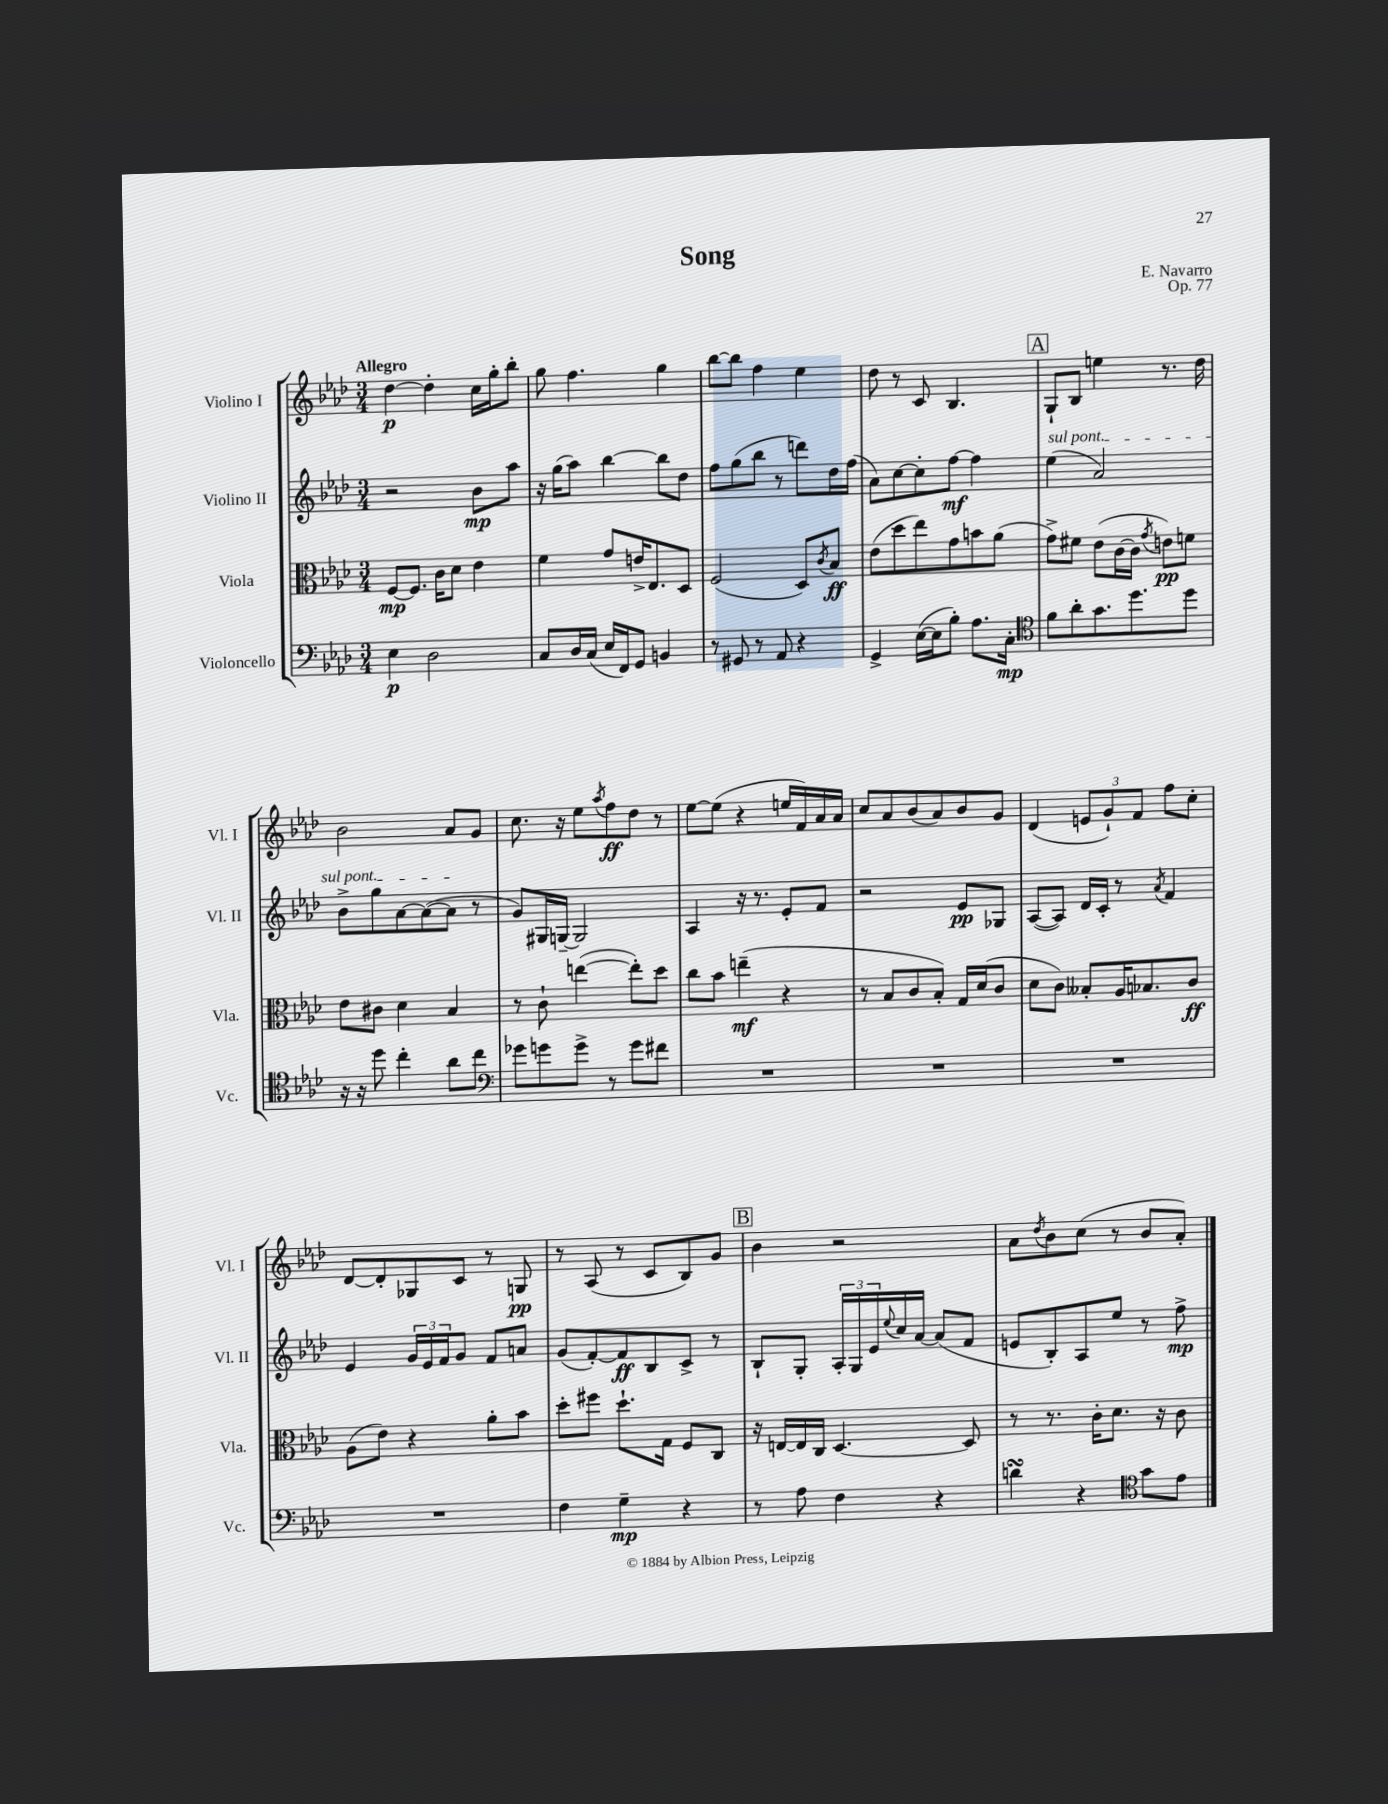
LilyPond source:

\header { title = "Song" composer = "E. Navarro" opus = "Op. 77" }
<<
\new StaffGroup <<
\new Staff = "s0" \with { instrumentName = "Violino I" shortInstrumentName = "Vl. I" } {
    \clef treble \key aes \major \numericTimeSignature \time 3/4 \tempo "Allegro"
    des''4~\p des''4-. c''16 g''16-. bes''8-. |
    g''8 f''4. g''4 |
    bes''8~ bes''8 f''4 ees''4 |
    des''8 r8 c'8 bes4. |
    \mark \markup { \box "A" } g8-! bes8 e''4 r8. des''16 |
    bes'2 aes'8 g'8 |
    c''8. r16 ees''8 \acciaccatura { aes''8 } f''8\ff des''8 r8 |
    ees''8~ ees''8( r4 e''16 f'16) aes'16 aes'16 |
    c''8 aes'8 bes'8( aes'8) bes'8 g'8 |
    des'4( \tuplet 3/2 { e'8 g'8-!) f'8 } f''8 c''8-. |
    des'8~ des'8-. ges8 c'8 r8 g8\pp |
    r8 aes8( r8 c'8 bes8) g'8 |
    \mark \markup { \box "B" } bes'4 r2 |
    aes'8 \acciaccatura { des''8 } bes'8 c''8( r8 bes'8 aes'8-.) \bar "|." |
}
\new Staff = "s1" \with { instrumentName = "Violino II" shortInstrumentName = "Vl. II" } {
    \clef treble \key aes \major \numericTimeSignature \time 3/4
    r2 bes'8\mp aes''8 |
    r16 g''16( aes''8) bes''4~ bes''8 des''8 |
    f''8 g''8( bes''8 r8 d'''8) des''16 f''16( |
    aes'8) c''8~ c''8-. f''8~\mf f''4 |
    \mark \markup { \box "A" } \once \override TextSpanner.bound-details.left.text = \markup { \italic "sul pont." } ees''4\startTextSpan( aes'2) |
    bes'8-> g''8 aes'8~ aes'8~( aes'8\stopTextSpan r8 |
    g'8) gis16 g16~-- g2 |
    aes4 r16 r8. ees'8-. f'8 |
    r2 ees'8\pp ges8 |
    aes8~( aes8) des'16 c'16-. r8 \acciaccatura { aes'8 } f'4 |
    ees'4 \tuplet 3/2 { g'16 ees'16 f'16 } g'8 f'8 a'8 |
    g'8( f'8~-.) f'8\ff bes8 c'8-> r8 |
    \mark \markup { \box "B" } bes8-! g8-. \tuplet 3/2 { aes16-. g16 ees'16 } \appoggiatura { ees''8 } c''16 aes'16~ aes'8( f'8 |
    e'8 bes8-.) aes8 ees''8 r8 f''8->\mp \bar "|." |
}
\new Staff = "s2" \with { instrumentName = "Viola" shortInstrumentName = "Vla." } {
    \clef alto \key aes \major \numericTimeSignature \time 3/4
    f8~\mp f8. c'16 des'8 ees'4 |
    f'4 g'8 e'16-> ees8. des8 |
    f2( des8) \acciaccatura { c'8 } bes8\ff |
    ees'8( des''8 ees''8) g'8 b'8 aes'8( |
    \mark \markup { \box "A" } g'8->) fis'8 ees'8( c'16~ c'16 \acciaccatura { g'8 } e'8\pp) f'8 |
    ees'8 cis'8 des'4 bes4 |
    r8 c'8-! e''4~( e''8-.) des''8 |
    c''8 bes'8 e''4--\mf( r4 |
    r8 bes8 c'8 bes8-.) g16 des'16( c'8 |
    des'8 c'8) beses8-. aes16 bes8. c'8\ff |
    aes8( ees'8) r4 aes'8-. bes'8 |
    des''8-. fis''8 des''8.-! g16 f8 c8 |
    \mark \markup { \box "B" } r16 e16~ e16 c16 des4.~ des8 |
    r8 r8. c'16-. des'8. r16 c'8 \bar "|." |
}
\new Staff = "s3" \with { instrumentName = "Violoncello" shortInstrumentName = "Vc." } {
    \clef bass \key aes \major \numericTimeSignature \time 3/4
    ees4\p des2 |
    c8 des16 c16( ees16 f,16) g,8 b,4 |
    r8 gis,8 r8 aes,8 r4 |
    g,4-> ees16~( ees16 bes8-.) aes8. c16-.\mp |
    \mark \markup { \box "A" } \clef tenor f'8 aes'8-. g'8. des''8. des''8 |
    r16 r16 des''8 c''4-. aes'8 c''8 |
    \clef bass ges'8 g'8 g'8-> r8 g'8 fis'8 |
    R2. |
    R2. |
    R2. |
    R2. |
    f4 g4--\mp r4 |
    \mark \markup { \box "B" } r8 aes8 f4 r4 |
    d'4\turn r4 \clef tenor g'8 ees'8 \bar "|." |
}
>>
>>
\layout { \context { \Score \remove "Bar_number_engraver" } }
